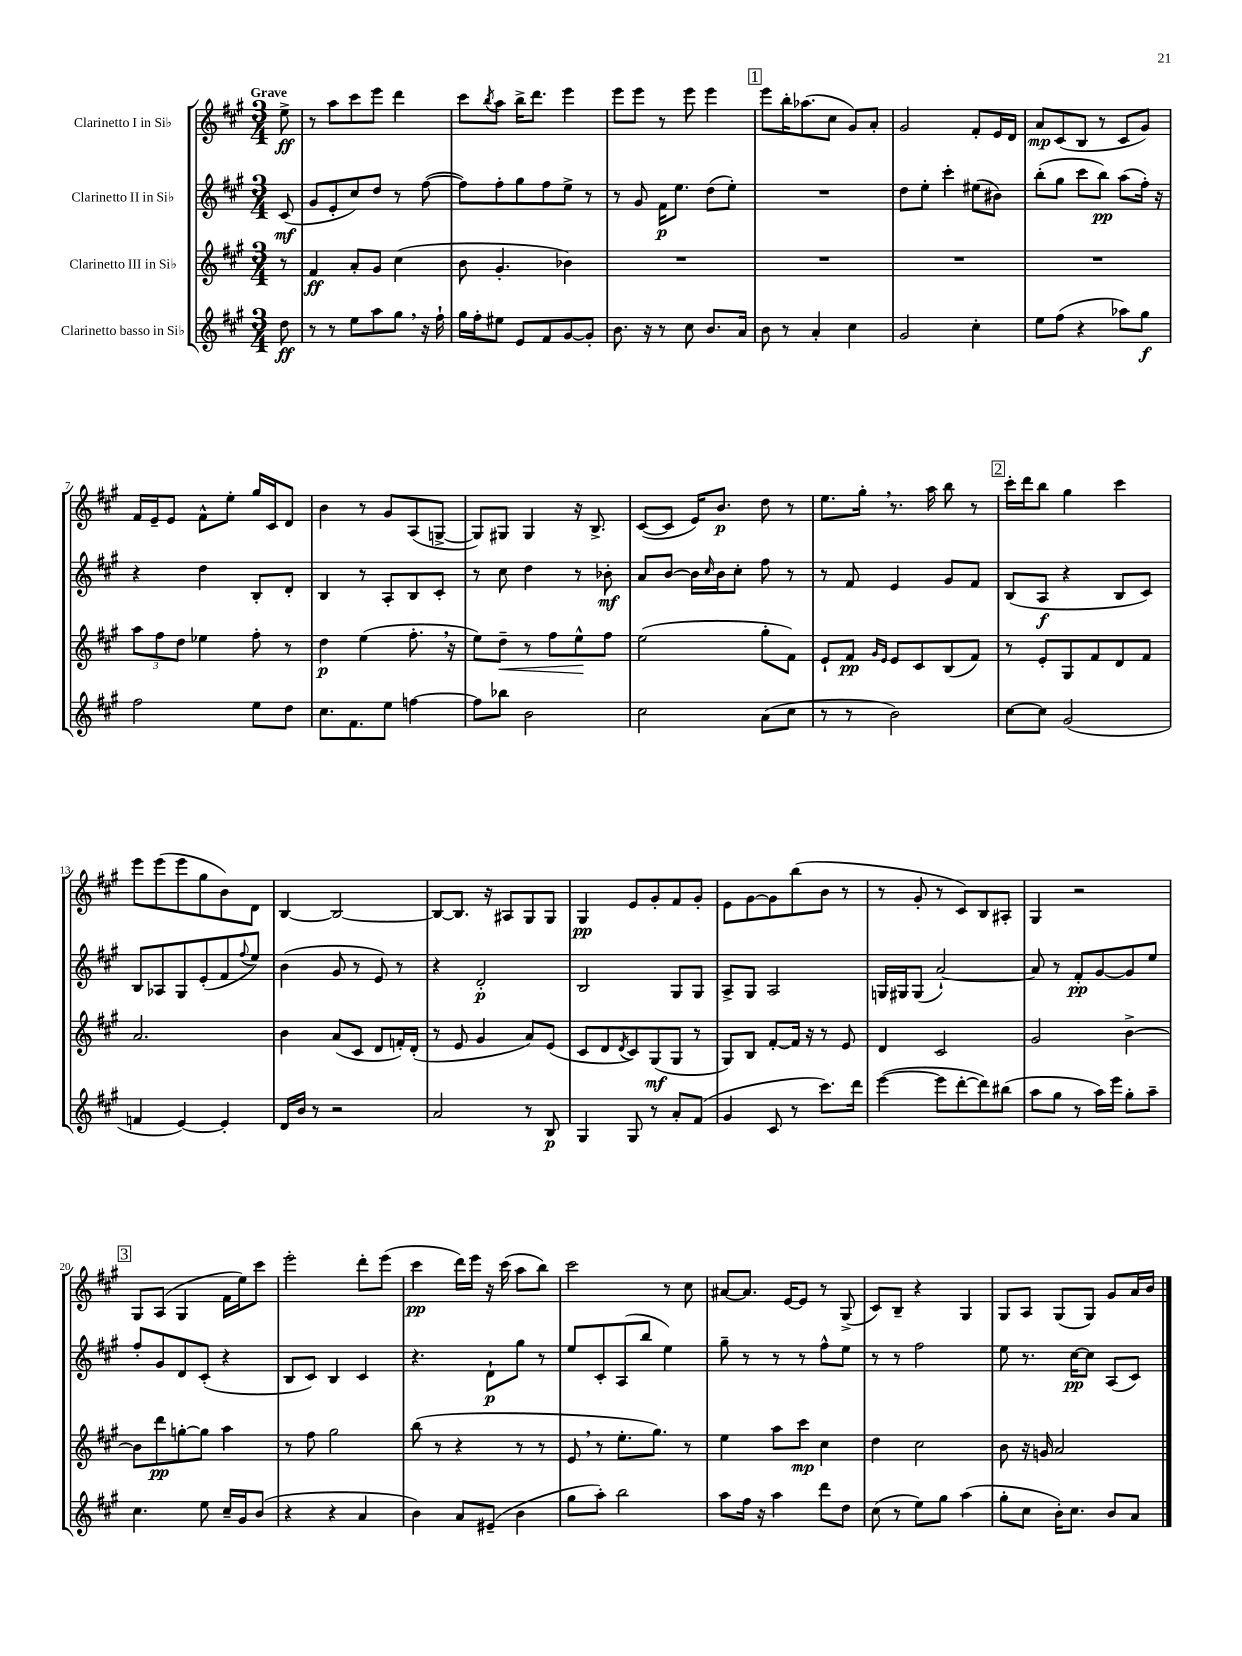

**kern	**dynam	**kern	**dynam	**kern	**dynam	**kern	**dynam
*part4	*part4	*part3	*part3	*part2	*part2	*part1	*part1
*staff4	*staff4	*staff3	*staff3	*staff2	*staff2	*staff1	*staff1
*I"Clarinetto basso in Si♭	*	*I"Clarinetto III in Si♭	*	*I"Clarinetto II in Si♭	*	*I"Clarinetto I in Si♭	*
*clefG2	*	*clefG2	*	*clefG2	*	*clefG2	*
*k[f#c#g#]	*	*k[f#c#g#]	*	*k[f#c#g#]	*	*k[f#c#g#]	*
*M3/4	*	*M3/4	*	*M3/4	*	*M3/4	*
=	=	=	=	=	=	=	=
!	!	!	!	!	!	!LO:TX:a:B:t=Grave	!
8dd\	ff	8r	.	(8c#/	mf	8ee^\	ff
=1	=1	=1	=1	=1	=1	=1	=1
8r	.	4f#/	ff	8g#/L	.	8r	.
8r	.	.	.	8e'/	.	8aa\L	.
8ee\L	.	8a'/L	.	8cc#/)	.	8ccc#\	.
8aa\	.	8g#/J	.	8dd/J	.	8eee\J	.
8gg#,\J	.	(4cc#\	.	8r	.	4ddd\	.
16r	.	.	.	([8ff#\	.	.	.
16ff#`\	.	.	.	.	.	.	.
=2	=2	=2	=2	=2	=2	=2	=2
16gg#\LL	.	8b\	.	8ff#\L])	.	8ccc#\L	.
16ff#'\J	.	.	.	.	.	.	.
.	.	.	.	.	.	8qbb/	.
8ee#X\J	.	4.g#'/	.	8ff#'\	.	8aa\J	.
8e/L	.	.	.	8gg#\	.	16bb^\KL	.
.	.	.	.	.	.	8.ddd\J	.
8f#/	.	.	.	8ff#\	.	.	.
[8g#/	.	4b-X\)	.	8ee^\J	.	4eee\	.
8g#'/J]	.	.	.	8r	.	.	.
=3	=3	=3	=3	=3	=3	=3	=3
8.b\	.	2.r	.	8r	.	8eee\L	.
.	.	.	.	8g#/	.	8eee\J	.
16r	.	.	.	.	.	.	.
8r	.	.	.	16f#\KL	p	8r	.
.	.	.	.	8.ee\J	.	.	.
8cc#\	.	.	.	.	.	8eee\	.
8.b/L	.	.	.	(8dd\L	.	4eee\	.
.	.	.	.	8ee'\J)	.	.	.
16a/Jk	.	.	.	.	.	.	.
!!LO:REH:place=s1:t=1
=4	=4	=4	=4	=4	=4	=4	=4
8b\	.	2.r	.	2.r	.	8eee\L	.
8r	.	.	.	.	.	16bb'\K	.
.	.	.	.	.	.	(8.aa-X\	.
4a'/	.	.	.	.	.	.	.
.	.	.	.	.	.	8cc#\J	.
4cc#\	.	.	.	.	.	8g#/L)	.
.	.	.	.	.	.	8a'/J	.
=5	=5	=5	=5	=5	=5	=5	=5
2g#/	.	2.r	.	8dd\L	.	2g#/	.
.	.	.	.	8ee'\J	.	.	.
.	.	.	.	4ccc#'\	.	.	.
4cc#'\	.	.	.	(8ee#X\L	.	8f#'/L	.
.	.	.	.	8b#X\J)	.	16e/L	.
.	.	.	.	.	.	16d/JJ	.
=6	=6	=6	=6	=6	=6	=6	=6
8ee\L	.	2.r	.	(8bb'\L	.	8a/L	mp
(8ff#\J	.	.	.	8gg#\J	.	(8c#/	.
4r	.	.	.	8ccc#\L	.	8B/J	.
.	.	.	.	8bb\J)	pp	8r	.
8aa-X\L)	.	.	.	(8aa\L	.	8c#/L	.
8gg#\J	f	.	.	16ff#'\Jk)	.	8g#/J)	.
.	.	.	.	16r	.	.	.
!!LO:LB:g=z
=7	=7	=7	=7	=7	=7	=7	=7
2ff#\	.	12aa\L	.	4r	.	16f#/LL	.
.	.	.	.	.	.	16e~/J	.
.	.	12ff#\	.	.	.	.	.
.	.	.	.	.	.	8e/J	.
.	.	12dd\J	.	.	.	.	.
.	.	4ee-X\	.	4dd\	.	8f#^^\L	.
.	.	.	.	.	.	8ee'\J	.
8ee\L	.	8ff#'\	.	8B'/L	.	16gg#/LL	.
.	.	.	.	.	.	16c#/J	.
8dd\J	.	8r	.	8d'/J	.	8d/J	.
=8	=8	=8	=8	=8	=8	=8	=8
8.cc#\L	.	4dd\	p	4B/	.	4b\	.
8.f#\	.	.	.	.	.	.	.
.	.	(4ee\	.	8r	.	8r	.
8ee\J	.	.	.	8A'/L	.	8g#/L	.
[4ffn\	.	8.ff#',\	.	8B/	.	(8A/	.
.	.	.	.	8c#'/J	.	[8Gn^/J	.
.	.	16r	.	.	.	.	.
=9	=9	=9	=9	=9	=9	=9	=9
8ff\L]	.	8ee\L)	.	8r	.	8G/L])	.
!	!	!	!LO:HP:b	!	!	!	!
8bb-X\J	.	8dd~\J	<	8cc#\	.	8G#X/J	.
2b\	.	8r	.	4dd\	.	4G#/	.
.	.	8ff#\L	.	.	.	.	.
.	.	8ee^^\	.	8r	.	16r	.
.	.	.	.	.	.	8.B^/	.
.	.	8ff#\J	[	8b-X'\	mf	.	.
=10	=10	=10	=10	=10	=10	=10	=10
2cc#\	.	(2ee\	.	8a/L	.	([8c#/L	.
.	.	.	.	[8b/J	.	8c#/J]	.
.	.	.	.	16b\LL]	.	16e/KL)	.
.	.	.	.	16qqcc#/	.	.	.
.	.	.	.	16b\J	.	8.b/J	p
.	.	.	.	8cc#'\J	.	.	.
(8a\L	.	8gg#'\L	.	8ff#\	.	8dd\	.
8cc#\J	.	8f#\J)	.	8r	.	8r	.
=11	=11	=11	=11	=11	=11	=11	=11
8r	.	8e`/L	.	8r	.	8.ee\L	.
8r	.	8f#/J	pp	8f#/	.	.	.
.	.	.	.	.	.	16gg#',\Jk	.
.	.	16qqg#/LL	.	.	.	.	.
.	.	16qqe/JJ	.	.	.	.	.
2b\)	.	8e/L	.	4e/	.	8.r	.
.	.	8c#/	.	.	.	.	.
.	.	.	.	.	.	16aa\	.
.	.	(8B/	.	8g#/L	.	8bb\	.
.	.	8f#/J)	.	8f#/J	.	8r	.
!!LO:REH:place=s1:t=2
=12	=12	=12	=12	=12	=12	=12	=12
[8cc#\L	.	8r	.	(8B/L	.	16ccc#'\LL	.
.	.	.	.	.	.	16ddd\J	.
8cc#\J]	.	8e'/L	.	8A/J	f	8bb\J	.
(2g#/	.	8G#/	.	4r	.	4gg#\	.
.	.	8f#/	.	.	.	.	.
.	.	8d/	.	8B/L	.	4ccc#\	.
.	.	8f#/J	.	8c#/J)	.	.	.
!!LO:LB:g=z
=13	=13	=13	=13	=13	=13	=13	=13
4fn/	.	2.a/	.	8B/L	.	8eee\L	.
.	.	.	.	8A-X/	.	(8eee\	.
[4e/)	.	.	.	8G#/	.	8eee\	.
.	.	.	.	(8e'/	.	8gg#\	.
4e'/]	.	.	.	8f#/	.	8b\)	.
.	.	.	.	8qqff#/	.	.	.
.	.	.	.	8ee/J)	.	8d\J	.
=14	=14	=14	=14	=14	=14	=14	=14
16d/LL	.	4b\	.	(4b\	.	[4B/	.
16b/JJ	.	.	.	.	.	.	.
8r	.	.	.	.	.	.	.
2r	.	(8a/L	.	8g#/	.	2B/_	.
.	.	8c#/J	.	8r	.	.	.
.	.	8d/L	.	8e/)	.	.	.
.	.	16fn'/L)	.	8r	.	.	.
.	.	(16d'/JJ	.	.	.	.	.
=15	=15	=15	=15	=15	=15	=15	=15
2a/	.	8r	.	4r	.	8B/L_	.
.	.	8e/	.	.	.	8.B/J]	.
.	.	4g#/	.	2d'/	p	.	.
.	.	.	.	.	.	16r	.
.	.	.	.	.	.	8A#X/L	.
8r	.	8a/L)	.	.	.	8G#/	.
8B/	p	(8e/J	.	.	.	8G#/J	.
=16	=16	=16	=16	=16	=16	=16	=16
4G#/	.	8c#/L	.	2B/	.	4G#/	pp
.	.	8d/	.	.	.	.	.
.	.	8qd/	.	.	.	.	.
8G#/	.	8c#/)	.	.	.	8e/L	.
8r	.	(8G#/	mf	.	.	8g#'/	.
8a'/L	.	8G#/J	.	8G#/L	.	8f#/	.
(8f#/J	.	8r	.	8G#/J	.	8g#'/J	.
=17	=17	=17	=17	=17	=17	=17	=17
4g#/	.	8G#/L)	.	8A^/L	.	8e\L	.
.	.	8B/J	.	8G#/J	.	[8g#\	.
8c#/	.	[8f#'/L	.	2A/	.	8g#\]	.
8r	.	16f#/Jk]	.	.	.	(8bb\	.
.	.	16r	.	.	.	.	.
8.ccc#\L)	.	8r	.	.	.	8b\J	.
.	.	8e/	.	.	.	8r	.
16ddd\Jk	.	.	.	.	.	.	.
=18	=18	=18	=18	=18	=18	=18	=18
([4eee\	.	4d/	.	16Gn/LL	.	8r	.
.	.	.	.	16G#X/J	.	.	.
.	.	.	.	(8G#/J	.	8g#'/	.
8eee\L]	.	2c#/	.	[2a`/)	.	8r	.
[8ddd'\	.	.	.	.	.	8c#/L)	.
8ddd\])	.	.	.	.	.	8B/	.
(8bb#X\J	.	.	.	.	.	8A#X'/J	.
=19	=19	=19	=19	=19	=19	=19	=19
8aa\L	.	2g#/	.	8a/]	.	4G#/	.
8gg#\J	.	.	.	8r	.	.	.
8r	.	.	.	8f#'/L	pp	2r	.
16aa\LL)	.	.	.	[8g#/	.	.	.
16eee\JJ	.	.	.	.	.	.	.
8gg#'\L	.	[4b^\	.	8g#/]	.	.	.
8aa~\J	.	.	.	8ee/J	.	.	.
!!LO:LB:g=z
!!LO:REH:place=s1:t=3
=20	=20	=20	=20	=20	=20	=20	=20
4.cc#\	.	8b\L]	.	8ff#'/L	.	8G#/L	.
.	.	8ddd\	pp	8g#/	.	(8A/J	.
.	.	[8ggn'\	.	8d/	.	4G#/	.
8ee\	.	8gg\J]	.	(8c#'/J	.	.	.
16cc#~/LL	.	4aa\	.	4r	.	16f#\LL	.
16g#/J	.	.	.	.	.	16ee\J)	.
(8b/J	.	.	.	.	.	8ccc#\J	.
=21	=21	=21	=21	=21	=21	=21	=21
4r	.	8r	.	8B/L	.	2eee'\	.
.	.	8ff#\	.	8c#/J)	.	.	.
4r	.	2gg#\	.	4B/	.	.	.
4a/	.	.	.	4c#/	.	8ddd'\L	.
.	.	.	.	.	.	(8eee\J	.
=22	=22	=22	=22	=22	=22	=22	=22
4b\)	.	(8bb\	.	4.r	.	4ccc#\	pp
.	.	8r	.	.	.	.	.
8a/L	.	4r	.	.	.	16ddd\LL)	.
.	.	.	.	.	.	16eee\JJ	.
(8e#X~/J	.	.	.	8d`\L	p	16r	.
.	.	.	.	.	.	(16ccc#\	.
4b\	.	8r	.	8gg#\J	.	8aa\L	.
.	.	8r	.	8r	.	8bb\J)	.
=23	=23	=23	=23	=23	=23	=23	=23
8gg#\L	.	8e,/	.	8ee/L	.	2ccc#\	.
8aa'\J)	.	8r	.	8c#'/	.	.	.
2bb\	.	8.ee'\L	.	(8A/	.	.	.
.	.	.	.	8bb/J	.	.	.
.	.	8.gg#\J)	.	.	.	.	.
.	.	.	.	4ee\)	.	8r	.
.	.	8r	.	.	.	8cc#\	.
=24	=24	=24	=24	=24	=24	=24	=24
8aa\L	.	4ee\	.	8gg#~\	.	[8a#X/L	.
16ff#\Jk	.	.	.	8r	.	8.a#/J]	.
16r	.	.	.	.	.	.	.
4aa\	.	8aa\L	.	8r	.	.	.
.	.	.	.	.	.	[16e/KL	.
.	.	8ccc#\J	mp	8r	.	8e/J]	.
8ddd\L	.	4cc#\	.	8ff#^^\L	.	8r	.
8dd\J	.	.	.	8ee\J	.	(8G#^/	.
=25	=25	=25	=25	=25	=25	=25	=25
(8cc#\	.	4dd\	.	8r	.	8c#/L)	.
8r	.	.	.	8r	.	8B~/J	.
8ee\L)	.	2cc#\	.	2ff#\	.	4r	.
8gg#\J	.	.	.	.	.	.	.
(4aa\	.	.	.	.	.	4G#/	.
=26	=26	=26	=26	=26	=26	=26	=26
8gg#'\L	.	8b\	.	8ee\	.	8G#/L	.
8cc#\J	.	16r	.	8.r	.	8A/J	.
.	.	16gn/	.	.	.	.	.
16b'\KL)	.	2a/	.	.	.	(8G#/L	.
8.cc#\J	.	.	.	[16cc#\KL	pp	.	.
.	.	.	.	8cc#\J]	.	8G#/J)	.
8b/L	.	.	.	(8A/L	.	8g#/L	.
8a/J	.	.	.	8c#/J)	.	16a/L	.
.	.	.	.	.	.	16b/JJ	.
==	==	==	==	==	==	==	==
*-	*-	*-	*-	*-	*-	*-	*-
